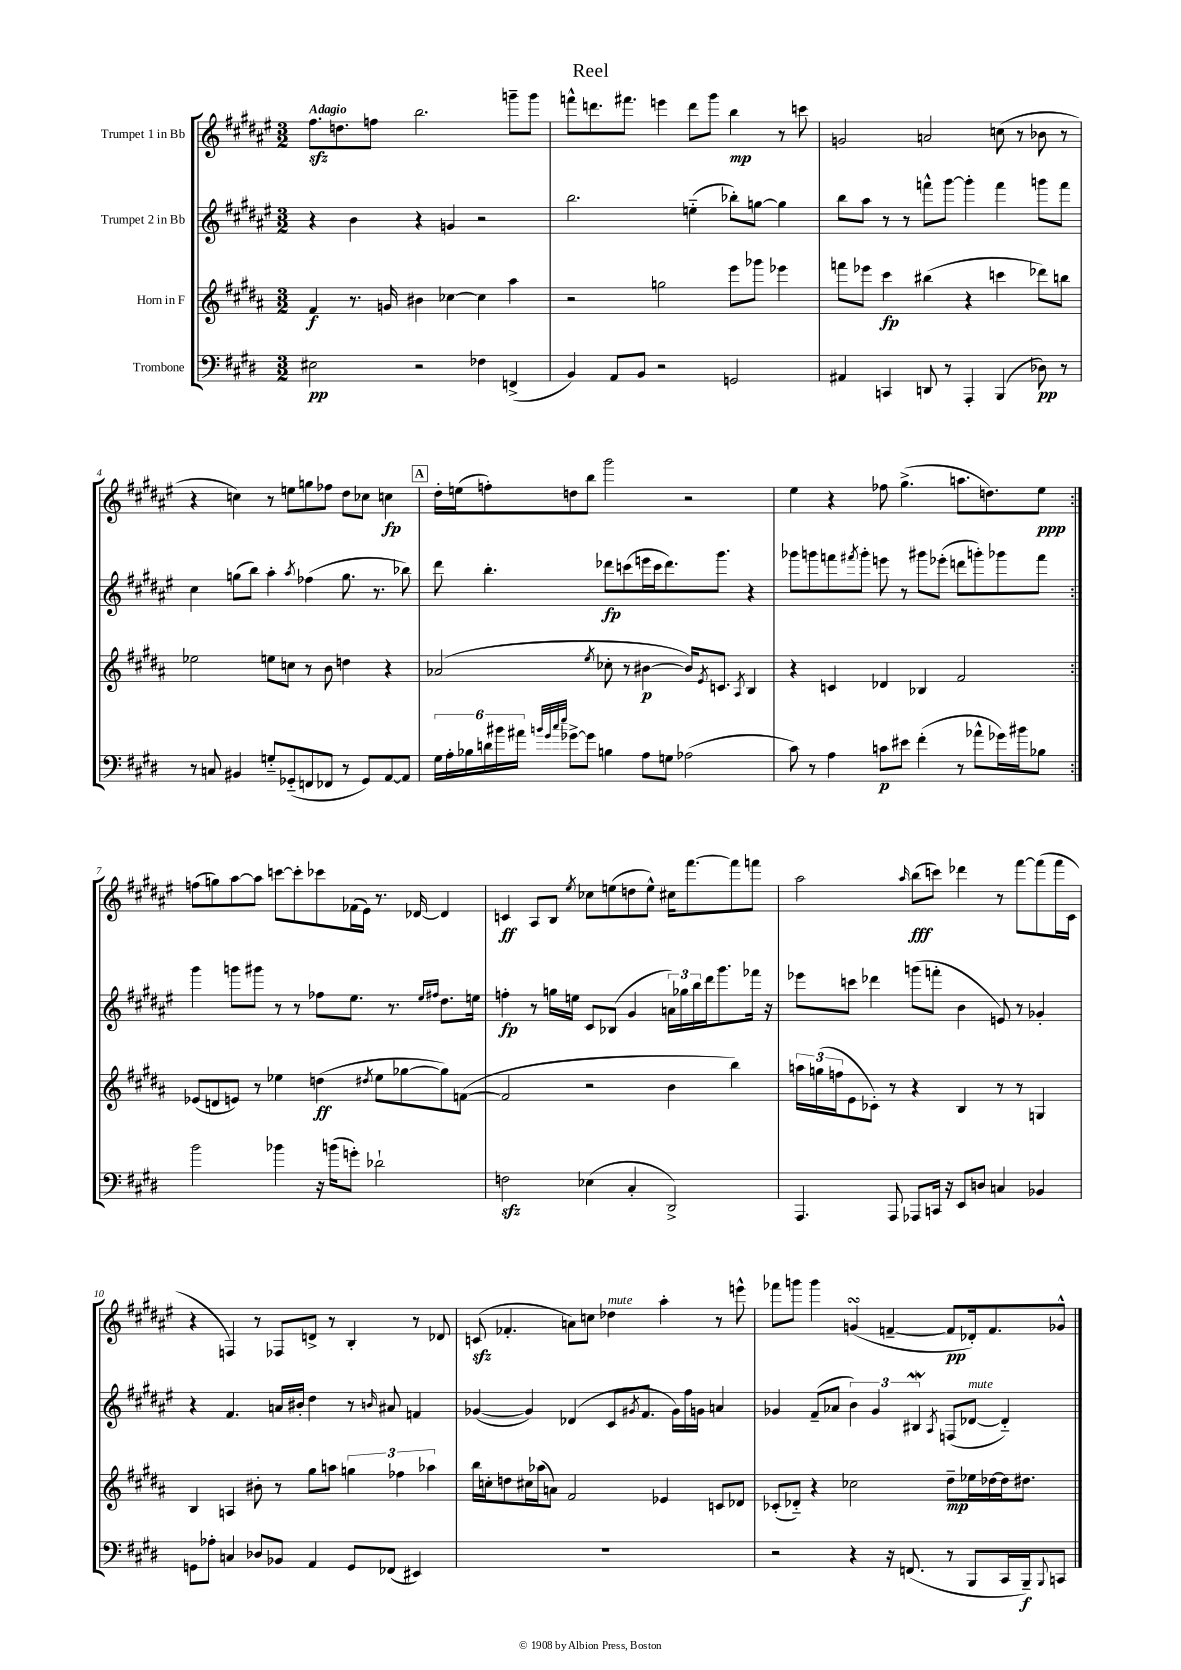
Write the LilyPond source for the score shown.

\header { title = "Reel" }
<<
\new StaffGroup <<
\new Staff = "s0" \with { instrumentName = "Trumpet 1 in Bb" } {
    \clef treble \key fis \major \numericTimeSignature \time 3/2 \tempo "Adagio"
    \repeat volta 2 { fis''8.\sfz d''8. f''8 b''2. g'''8-- g'''8 |
    f'''8-^ d'''8. fis'''8. e'''4 d'''8 gis'''8 b''4\mp r8 c'''8 |
    g'2 a'2 c''8( r8 bes'8 r8 |
    r4 c''4) r8 e''8 g''8 fes''8 dis''8 ces''8 c''4\fp |
    \mark \markup { \box "A" } dis''16-. e''16( f''8-.) d''8 b''8 gis'''2 r2 |
    eis''4 r4 fes''8 gis''4.->( a''8. d''8.) eis''8\ppp | }
    f''8( g''8) ais''8~ ais''8 c'''8~ c'''8-. ces'''8 fes'16( eis'16) r8. des'16~ des'4 |
    c'4\ff ais8 b8 \acciaccatura { eis''8 } ces''8 e''8( d''8 e''8-^) cis''16 fis'''8.~ fis'''8 f'''8 |
    ais''2 \grace { ais''16 } b''8\fff( c'''8) des'''4 r8 fis'''8~ fis'''8( fis'''16 cis'16 |
    r4 f4) r8 fes8 d'8-> r8 b4-. r8 des'8 |
    c'8\sfz( fes'4.-. a'8) c''8 des''4^\markup { \italic "mute" } ais''4-. r8 e'''8-^ |
    fes'''8 g'''8 g'''4 g'4\turn( f'4~-- f'8\pp des'16-.) f'8. ges'8-^ \bar "|." |
}
\new Staff = "s1" \with { instrumentName = "Trumpet 2 in Bb" } {
    \clef treble \key fis \major \numericTimeSignature \time 3/2
    \repeat volta 2 { r4 b'4 r4 g'4 r2 |
    b''2. e''4-_( bes''8-.) g''8~ g''4 |
    b''8 ais''8 r8 r8 f'''8-^ gis'''8~ gis'''4-. f'''4 g'''8 f'''8 |
    cis''4 g''8( b''8) ais''4-. \acciaccatura { ais''8 } fes''4( g''8. r8. bes''8) |
    \mark \markup { \box "A" } dis'''8 b''4.-. des'''8\fp c'''8( e'''16 c'''16 des'''8.) gis'''8. r4 |
    ges'''8 g'''8 f'''8 \acciaccatura { fis'''8 } g'''8-. e'''8 r8 gis'''8 ees'''8-.( d'''8 g'''8-.) ges'''8 fis'''8 | }
    gis'''4 g'''8 gis'''8 r8 r8 fes''8 eis''8. r8. \grace { eis''16 fis''16 } dis''8. e''16 |
    f''4-.\fp r8 g''16 e''16 cis'8 bes8( gis'4 \tuplet 3/2 { a'16) ges''16 b''16 } dis'''16 gis'''8. fes'''16 r16 |
    ees'''8 c'''8 des'''4 g'''8( f'''8-. b'4 e'8) r8 ges'4-. |
    r4 fis'4. a'16 bis'16-. dis''4 r8 \grace { b'16 } ais'8 f'4 |
    ges'4~( ges'4) des'4( cis'8 \acciaccatura { gis'8 } fis'8. gis'16) fis''16 g'16 a'4 |
    ges'4 fis'8--( aes'8 \tuplet 3/2 { b'4) ges'4 bis4\mordent } \acciaccatura { ais8 } f8( des'8~^\markup { \italic "mute" } des'4-_) \bar "|." |
}
\new Staff = "s2" \with { instrumentName = "Horn in F" } {
    \clef treble \key b \major \numericTimeSignature \time 3/2
    \repeat volta 2 { fis'4\f r8. g'16 bis'4 ces''4~ ces''4 ais''4 |
    r2 g''2 e'''8 ges'''8 ees'''4 |
    f'''8 ees'''8 cis'''4\fp bis''4( r4 c'''4 des'''8) b''8 |
    ees''2 e''8 c''8 r8 b'8 d''4 r4 |
    \mark \markup { \box "A" } aes'2( \acciaccatura { e''8 } ces''8-. r8 bis'4~\p bis'16) \acciaccatura { e'8 } c'8. \acciaccatura { ais8 } b4 |
    r4 c'4 des'4 bes4 fis'2 | }
    ees'8( d'8 e'8) r8 ees''4 d''4\ff( \acciaccatura { dis''8 } ees''8 ges''8~ ges''8) f'8~( |
    f'2 r2 b'4 b''4) |
    \tuplet 3/2 { a''16 g''16( f''16 } e'8 ces'8-.) r8 r4 b4 r8 r8 g4 |
    b4 a4 bis'8-. r8 gis''8 a''8 \tuplet 3/2 { g''4 fes''4 aes''4 } |
    b''16 c''16-. d''8 cis''16 aes''16( a'8) fis'2 ees'4 c'8 des'8 |
    ces'8-.( des'8-_) r4 ces''2 dis''8--\mp ees''16 des''16~ des''16 dis''8. \bar "|." |
}
\new Staff = "s3" \with { instrumentName = "Trombone" } {
    \clef bass \key e \major \numericTimeSignature \time 3/2
    \repeat volta 2 { eis2\pp r2 fes4 f,4->( |
    b,4) a,8 b,8 r2 g,2 |
    ais,4 c,4 d,8 r8 a,,4-. b,,4( des8\pp) r8 |
    r8 c8 bis,4 g8-_ ges,8-_( f,8 fes,8 r8 ges,8) a,8~ a,8 |
    \mark \markup { \box "A" } \tuplet 6/4 { gis16 a16-. bes16 d'16 bis'16 ais'16 } \grace { b'32 gis'32 cis''32 e''32 } ges'8~-> ges'8 b4 a8 g8 aes2( |
    cis'8) r8 a4 c'8\p eis'8 fis'4-.( r8 aes'8-^ ges'16) bis'16 bes8 | }
    b'2 bes'4 r16 b'16( g'8-.) des'2-! |
    f2\sfz ees4( cis4-. dis,2->) |
    a,,4. a,,8 aes,,8 c,16 r16 e,8 d8 c4 bes,4 |
    g,8 aes8-. c4 des8 bes,8 a,4 g,8 fes,8( eis,4) |
    R1. |
    r2 r4 r16 f,8.( r8 b,,8 cis,16 b,,16--\f) \appoggiatura { b,,8 } c,8 \bar "|." |
}
>>
>>
